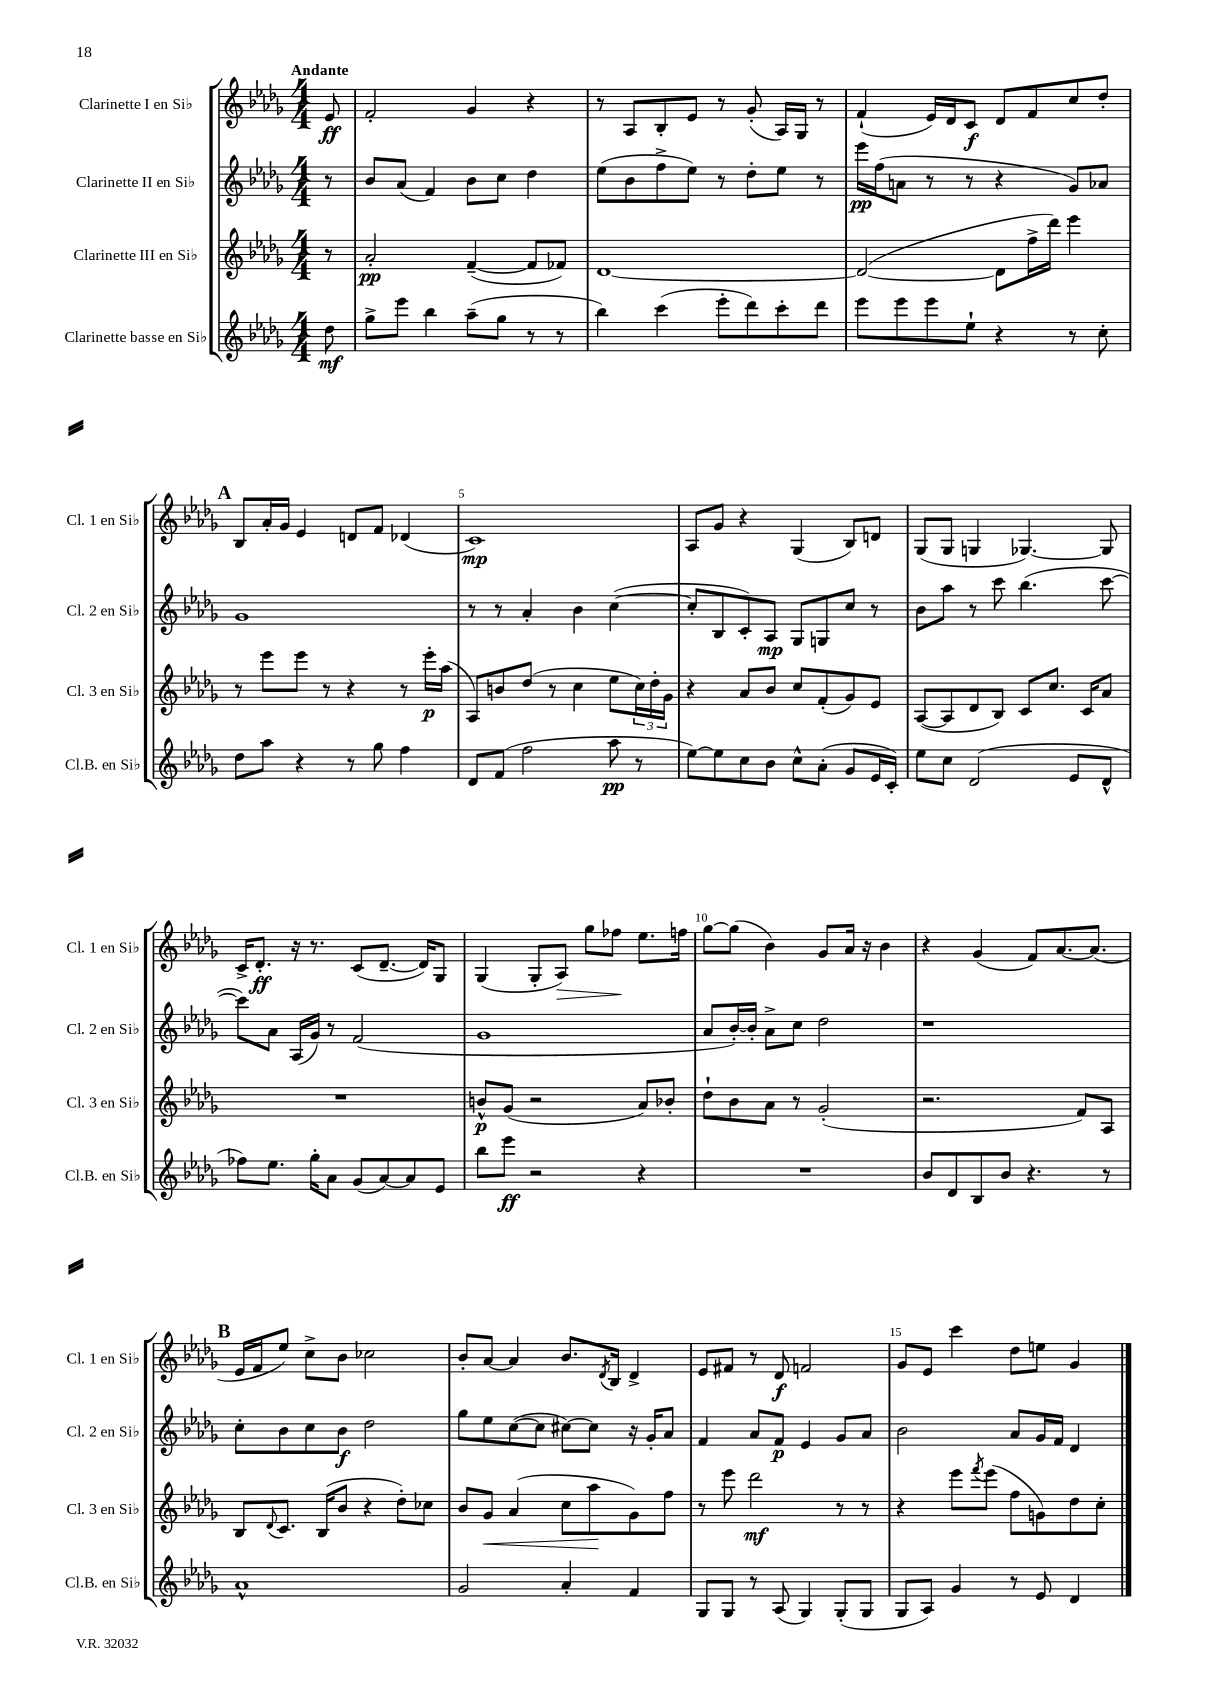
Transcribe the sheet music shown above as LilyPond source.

<<
\new StaffGroup <<
\new Staff = "s0" \with { instrumentName = "Clarinette I en Sib" shortInstrumentName = "Cl. 1 en Sib" } {
    \clef treble \key des \major \numericTimeSignature \time 4/4 \partial 8 \tempo "Andante"
    ees'8\ff |
    f'2-. ges'4 r4 |
    r8 aes8 bes8-. ees'8 r8 ges'8-.( aes16) ges16 r8 |
    f'4-!( ees'16) des'16 c'8\f des'8 f'8 c''8 des''8-. |
    \mark \markup { \bold "A" } bes8 aes'16-. ges'16 ees'4 d'8 f'8 des'4( |
    c'1\mp) |
    aes8 ges'8 r4 ges4( bes8) d'8 |
    ges8( ges8 g4 ges4.~) ges8 |
    c'16-> des'8.-.\ff r16 r8. c'8( des'8.~-- des'16) ges8 |
    ges4( ges8-. aes8\>) ges''8 fes''8\! ees''8. f''16 |
    ges''8~ ges''8( bes'4) ges'8 aes'16 r16 bes'4 |
    r4 ges'4( f'8) aes'8.~ aes'8.( |
    \mark \markup { \bold "B" } ees'16 f'16 ees''8) c''8-> bes'8 ces''2 |
    bes'8-. aes'8~ aes'4 bes'8. \acciaccatura { des'8 } bes16 des'4-> |
    ees'8 fis'8 r8 des'8\f f'2 |
    ges'8 ees'8 c'''4 des''8 e''8 ges'4 \bar "|." |
}
\new Staff = "s1" \with { instrumentName = "Clarinette II en Sib" shortInstrumentName = "Cl. 2 en Sib" } {
    \clef treble \key des \major \numericTimeSignature \time 4/4 \partial 8
    r8 |
    bes'8 aes'8( f'4) bes'8 c''8 des''4 |
    ees''8( bes'8 f''8-> ees''8) r8 des''8-. ees''8 r8 |
    ees'''16\pp f''16( a'8 r8 r8 r4 ges'8) aes'8 |
    \mark \markup { \bold "A" } ges'1 |
    r8 r8 aes'4-. bes'4 c''4~( |
    c''8-. bes8 c'8-.) aes8\mp ges8 g8 c''8 r8 |
    bes'8 aes''8 r8 c'''8 bes''4.( c'''8~ |
    c'''8) aes'8 aes16( ges'16) r8 f'2( |
    ges'1 |
    aes'8 bes'16~-.) bes'16-. aes'8-> c''8 des''2 |
    r1 |
    \mark \markup { \bold "B" } c''8-. bes'8 c''8 bes'8\f des''2 |
    ges''8 ees''8 c''8~( c''8 cis''8~) cis''8 r16 ges'16-. aes'8 |
    f'4 aes'8 f'8\p ees'4 ges'8 aes'8 |
    bes'2 aes'8 ges'16 f'16 des'4 \bar "|." |
}
\new Staff = "s2" \with { instrumentName = "Clarinette III en Sib" shortInstrumentName = "Cl. 3 en Sib" } {
    \clef treble \key des \major \numericTimeSignature \time 4/4 \partial 8
    r8 |
    aes'2-.\pp f'4~--( f'8 fes'8) |
    des'1~ |
    des'2~( des'8 f''16-> des'''16) ees'''4 |
    \mark \markup { \bold "A" } r8 ees'''8 ees'''8 r8 r4 r8 ees'''16-.\p aes''16( |
    aes8) b'8 des''8( r8 c''4 ees''8 \tuplet 3/2 { c''16) des''16-. ges'16 } |
    r4 aes'8 bes'8 c''8 f'8-.( ges'8) ees'8 |
    aes8~( aes8 des'8 bes8) c'8 c''8. c'16 aes'8 |
    R1 |
    b'8-^\p ges'8( r2 aes'8) bes'8-. |
    des''8-! bes'8 aes'8 r8 ges'2-.( |
    r2. f'8) aes8 |
    \mark \markup { \bold "B" } bes8 \appoggiatura { des'8 } c'8. bes16( bes'8 r4 des''8-.) ces''8 |
    bes'8 ges'8\< aes'4( c''8 aes''8\! ges'8) f''8 |
    r8 ees'''8 des'''2\mf r8 r8 |
    r4 ees'''8 \acciaccatura { f'''8 } ees'''8( f''8 g'8) des''8 c''8-. \bar "|." |
}
\new Staff = "s3" \with { instrumentName = "Clarinette basse en Sib" shortInstrumentName = "Cl.B. en Sib" } {
    \clef treble \key des \major \numericTimeSignature \time 4/4 \partial 8
    des''8\mf |
    ges''8-> ees'''8 bes''4 aes''8--( ges''8 r8 r8 |
    bes''4) c'''4( ees'''8-. des'''8) c'''8-. des'''8 |
    ees'''8 ees'''8 ees'''8 ees''8-! r4 r8 c''8-. |
    \mark \markup { \bold "A" } des''8 aes''8 r4 r8 ges''8 f''4 |
    des'8 f'8( f''2 aes''8\pp r8 |
    ees''8~) ees''8 c''8 bes'8 c''8-^ aes'8-.( ges'8 ees'16 c'16-.) |
    ees''8 c''8 des'2( ees'8 des'8-^ |
    fes''8) ees''8. ges''16-. aes'8 ges'8( aes'8~) aes'8 ees'8 |
    bes''8 ees'''8\ff r2 r4 |
    R1 |
    bes'8 des'8 bes8 bes'8 r4. r8 |
    \mark \markup { \bold "B" } aes'1-^ |
    ges'2 aes'4-. f'4 |
    ges8 ges8 r8 aes8( ges4) ges8-.( ges8 |
    ges8 aes8) ges'4 r8 ees'8 des'4 \bar "|." |
}
>>
>>
\layout { \context { \Score \override BarNumber.break-visibility = ##(#f #t #t) barNumberVisibility = #(every-nth-bar-number-visible 5) } }
